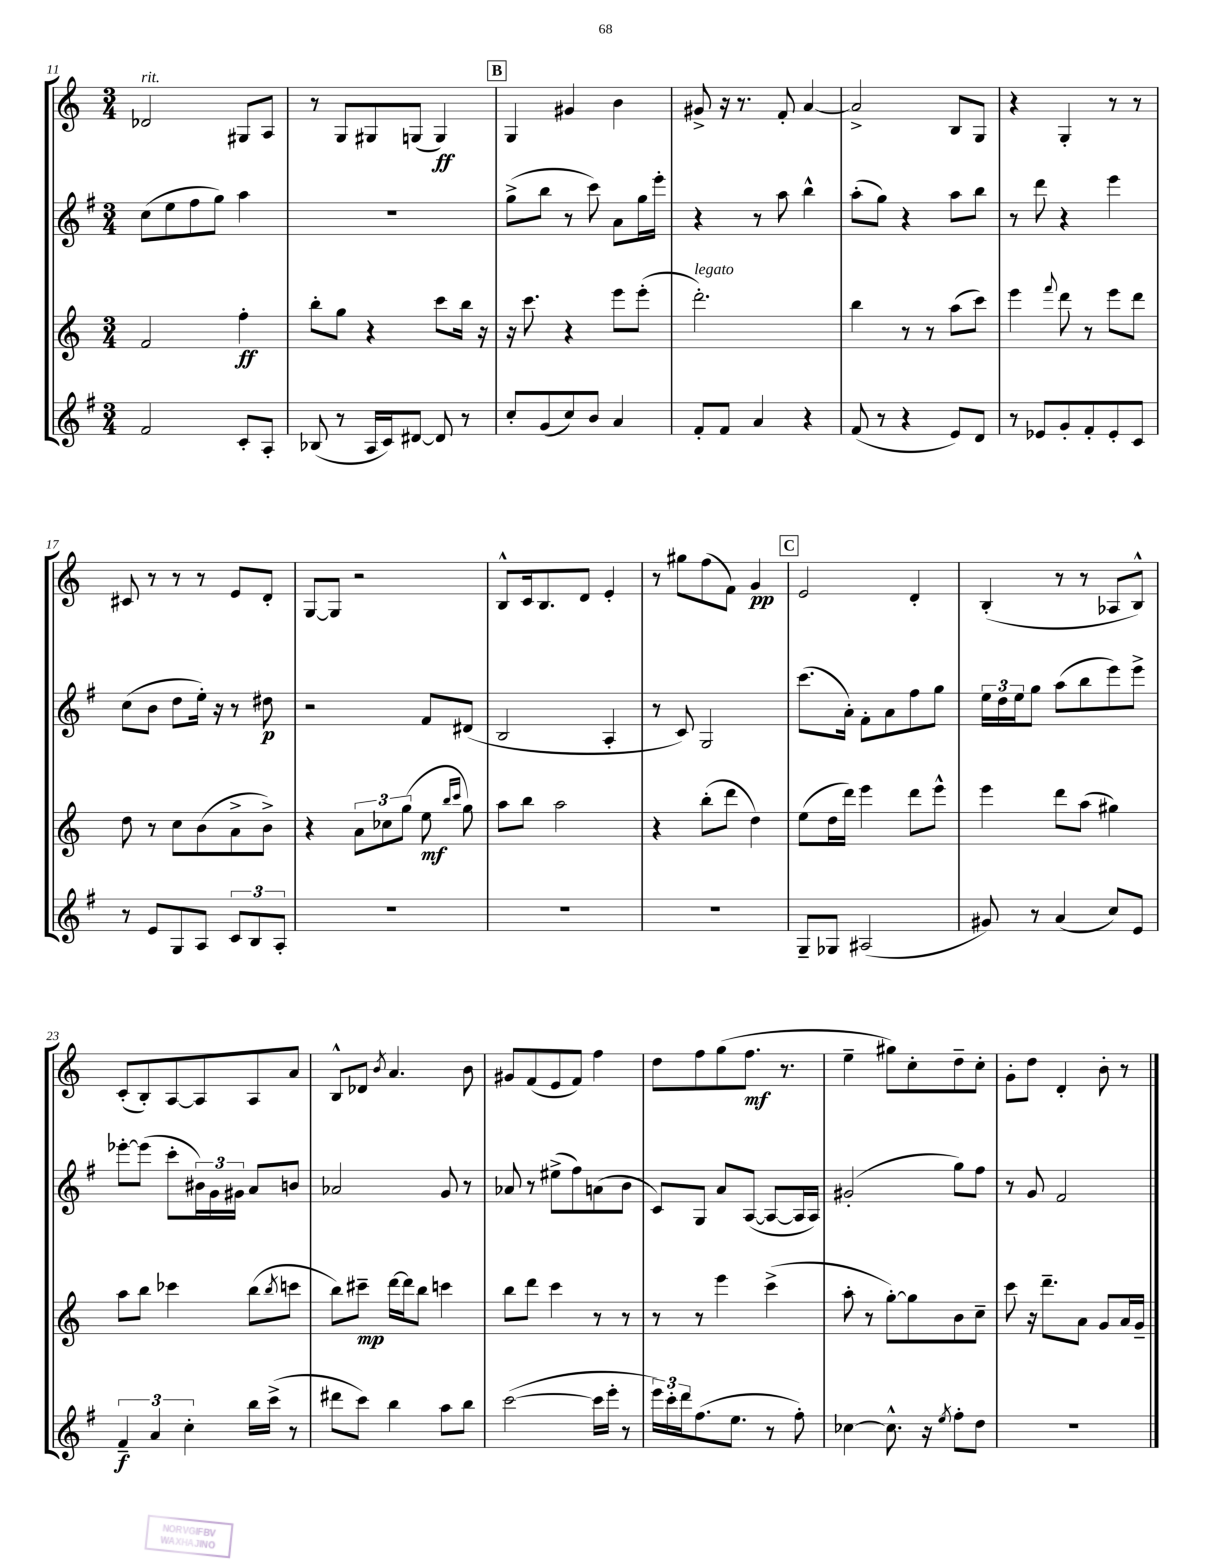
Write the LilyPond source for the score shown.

<<
\new StaffGroup <<
\new Staff = "s0" {
    \clef treble \key c \major \numericTimeSignature \time 3/4
    des'2^\markup { \italic "rit." } gis8 a8 |
    r8 g8 gis8 g8( g4\ff) |
    \mark \markup { \box "B" } g4 gis'4 b'4 |
    gis'8-> r16 r8. f'8-. a'4~ |
    a'2-> b8 g8 |
    r4 g4-. r8 r8 |
    cis'8 r8 r8 r8 e'8 d'8-. |
    g8~ g8 r2 |
    b8-^ c'16 b8. d'8 e'4-. |
    r8 gis''8 f''8( f'8) g'4\pp |
    \mark \markup { \box "C" } e'2 d'4-. |
    b4-.( r8 r8 aes8 b8-^) |
    c'8-.( b8-.) a8~ a8 a8 a'8 |
    b8-^ des'8 \acciaccatura { b'8 } a'4. b'8 |
    gis'8 f'8( e'8 f'8) f''4 |
    d''8 f''8 g''8( f''8.\mf r8. |
    e''4-- gis''8) c''8-. d''8-- c''8-. |
    g'8-. d''8 d'4-. b'8-. r8 \bar "|." |
}
\new Staff = "s1" {
    \clef treble \key g \major \numericTimeSignature \time 3/4
    c''8( e''8 fis''8 g''8) a''4 |
    R2. |
    \mark \markup { \box "B" } g''8->( b''8 r8 c'''8) a'8 g''16 e'''16-. |
    r4 r8 a''8 b''4-^ |
    a''8-.( g''8) r4 a''8 b''8 |
    r8 d'''8 r4 e'''4 |
    c''8( b'8 d''8 e''16-.) r16 r8 dis''8\p |
    r2 fis'8 dis'8( |
    b2 a4-. |
    r8 c'8) g2 |
    \mark \markup { \box "C" } c'''8.( a'16-.) fis'8-. a'8 fis''8 g''8 |
    \tuplet 3/2 { e''16 d''16 e''16 } g''8 a''8( b''8 e'''8) e'''8-> |
    ees'''8~-. ees'''8( c'''8-. \tuplet 3/2 { bis'16) g'16 gis'16 } a'8 b'8 |
    aes'2 g'8 r8 |
    aes'8 r8 eis''8->( fis''8) a'8( b'8 |
    c'8) g8 a'8 a8~( a8~ a16 a16) |
    gis'2-.( g''8) fis''8 |
    r8 g'8 fis'2 \bar "|." |
}
\new Staff = "s2" {
    \clef treble \key c \major \numericTimeSignature \time 3/4
    f'2 f''4-.\ff |
    b''8-. g''8 r4 c'''8 b''16 r16 |
    \mark \markup { \box "B" } r16 c'''8. r4 e'''8 e'''8-.( |
    d'''2.-.^\markup { \italic "legato" }) |
    b''4 r8 r8 a''8( c'''8) |
    e'''4 \appoggiatura { f'''8 } d'''8 r8 e'''8 d'''8 |
    d''8 r8 c''8 b'8( a'8-> b'8->) |
    r4 \tuplet 3/2 { a'8 ces''8 g''8( } e''8\mf \grace { b''16 c'''16 } g''8) |
    a''8 b''8 a''2 |
    r4 b''8-.( d'''8 d''4) |
    \mark \markup { \box "C" } e''8( d''16 d'''16) e'''4 d'''8 e'''8-^ |
    e'''4 d'''8 a''8( gis''4) |
    a''8 b''8 ces'''4 b''8( \acciaccatura { b''8 } c'''8 |
    b''8) cis'''8--\mp d'''16~ d'''16 b''8 c'''4 |
    b''8 d'''8 c'''4 r8 r8 |
    r8 r8 e'''4 c'''4->( |
    a''8-. r8 g''8~-.) g''8 b'8 c''8-- |
    c'''8 r16 d'''8.-- a'8 g'8 a'16 g'16-- \bar "|." |
}
\new Staff = "s3" {
    \clef treble \key g \major \numericTimeSignature \time 3/4
    fis'2 c'8-. a8-. |
    bes8( r8 a16 c'16) dis'8~ dis'8 r8 |
    \mark \markup { \box "B" } c''8-. g'8( c''8) b'8 a'4 |
    fis'8-. fis'8 a'4 r4 |
    fis'8( r8 r4 e'8) d'8 |
    r8 ees'8 g'8-. fis'8-. ees'8-. c'8 |
    r8 e'8 g8 a8 \tuplet 3/2 { c'8 b8 a8-. } |
    R2. |
    R2. |
    R2. |
    \mark \markup { \box "C" } g8-- ges8 ais2( |
    gis'8) r8 a'4( c''8) e'8 |
    \tuplet 3/2 { fis'4--\f a'4 c''4-. } b''16 c'''16->( r8 |
    dis'''8 c'''8) b''4 a''8 b''8 |
    c'''2~( c'''16 e'''16-. r8 |
    \tuplet 3/2 { e'''16) c'''16-. d'''16 } fis''8.( e''8. r8 fis''8-.) |
    ces''4~ ces''8.-^ r16 \acciaccatura { e''8 } fis''8-. d''8 |
    R2. \bar "|." |
}
>>
>>
\layout { \context { \Score currentBarNumber = #11 } }
